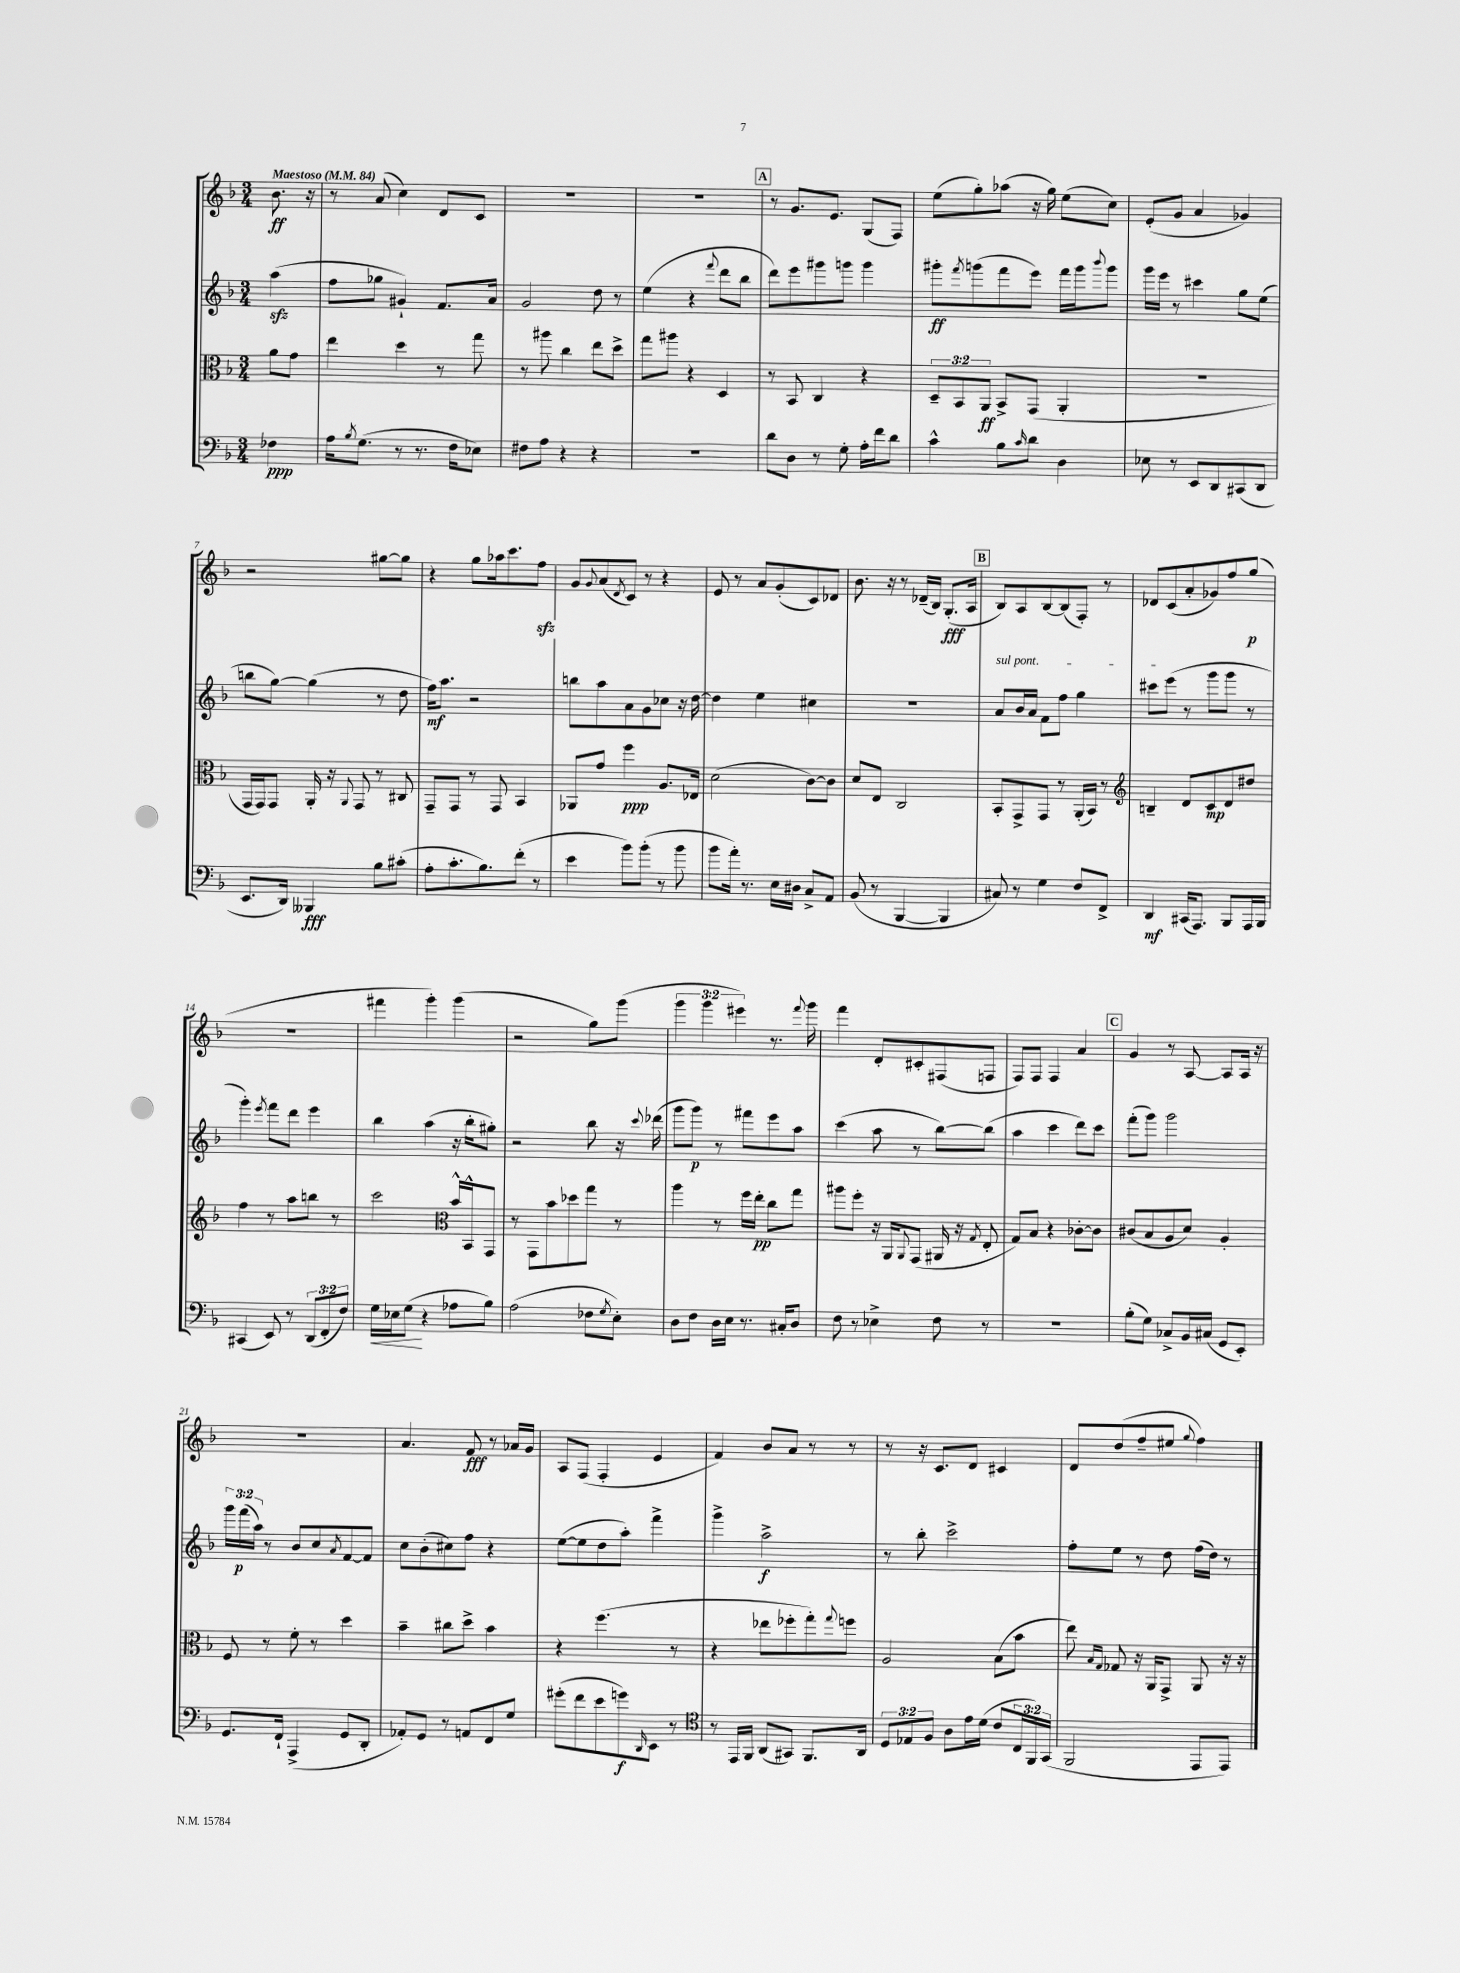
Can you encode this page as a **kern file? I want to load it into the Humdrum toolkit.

**kern	**dynam	**kern	**dynam	**kern	**dynam	**kern	**dynam
*part4	*part4	*part3	*part3	*part2	*part2	*part1	*part1
*staff4	*staff4	*staff3	*staff3	*staff2	*staff2	*staff1	*staff1
*clefF4	*	*clefC3	*	*clefG2	*	*clefG2	*
*k[b-]	*	*k[b-]	*	*k[b-]	*	*k[b-]	*
*M3/4	*	*M3/4	*	*M3/4	*	*M3/4	*
*MM84	*	*MM84	*	*MM84	*	*MM84	*
=	=	=	=	=	=	=	=
!	!	!	!	!	!	!LO:TX:a:B:t=Maestoso	!
4F-X\	ppp	8a\L	.	(4aazz\	.	8.b-\	ff
.	.	8g\J	.	.	.	.	.
.	.	.	.	.	.	16r	.
=1	=1	=1	=1	=1	=1	=1	=1
16A\KL	.	4ee\	.	8ff\L	.	8r	.
8qB-/	.	.	.	.	.	.	.
(8.G\J	.	.	.	.	.	.	.
.	.	.	.	8gg-X\J	.	(8a/	.
8r	.	4dd\	.	4g#X`/)	.	4cc\)	.
8.r	.	.	.	.	.	.	.
.	.	8r	.	8.f/L	.	8d/L	.
16F\KL	.	.	.	.	.	.	.
8E-X\J)	.	8gg\	.	.	.	8c/J	.
.	.	.	.	16a/Jk	.	.	.
=2	=2	=2	=2	=2	=2	=2	=2
8F#X\L	.	8r	.	2g/	.	2.r	.
8A\J	.	8aa#X\	.	.	.	.	.
4r	.	4cc\	.	.	.	.	.
4r	.	8ee\L	.	8dd\	.	.	.
.	.	8dd^\J	.	8r	.	.	.
=3	=3	=3	=3	=3	=3	=3	=3
2.r	.	8gg\L	.	(4ee\	.	2.r	.
.	.	8aa#X\J	.	.	.	.	.
.	.	4r	.	4r	.	.	.
.	.	.	.	8qqfff/	.	.	.
.	.	4D/	.	8ddd\L	.	.	.
.	.	.	.	8bb-\J	.	.	.
!!LO:REH:place=s1:t=A
=4	=4	=4	=4	=4	=4	=4	=4
8d\L	.	8r	.	8ddd\L)	.	8r	.
8D\J	.	8BB-/	.	8eee\	.	8.g/L	.
8r	.	4C/	.	8ggg#X\	.	.	.
.	.	.	.	.	.	8.e/J	.
8G'\	.	.	.	8gggn\J	.	.	.
16A'\LL	.	4r	.	4ggg\	.	(8G/L	.
16f\J	.	.	.	.	.	.	.
8d\J	.	.	.	.	.	8F/J)	.
=5	=5	=5	=5	=5	=5	=5	=5
4c^^\	.	12D~/L	.	8ggg#X'\L	ff	(8ee\L	.
.	.	12BB-/	.	.	.	.	.
.	.	.	.	8qfff/	.	.	.
.	.	.	.	(8gggn\	.	8gg'\)	.
.	.	12AA/J	ff	.	.	.	.
8B-\L	.	8BB-^/L	.	8fff\	.	(8aa-X\J	.
16qqc/	.	.	.	.	.	.	.
8d\J	.	(8GG/J	.	8eee\J)	.	16r	.
.	.	.	.	.	.	16gg\)	.
4D\	.	4AA'/	.	16fff\LL	.	(8ee\L	.
.	.	.	.	16ggg\J	.	.	.
.	.	.	.	8qqbbb-/	.	.	.
.	.	.	.	8ggg\J	.	8cc\J)	.
=6	=6	=6	=6	=6	=6	=6	=6
8E-X\	.	2.r	.	16ggg\LL	.	(8e'/L	.
.	.	.	.	16eee\JJ	.	.	.
8r	.	.	.	8r	.	8g/J	.
8EE/L	.	.	.	4ccc#X\	.	4a/	.
8DD/	.	.	.	.	.	.	.
(8CC#X/	.	.	.	8gg\L	.	4g-X/)	.
8DD/J	.	.	.	(8ee\J	.	.	.
!!LO:LB:g=z
=7	=7	=7	=7	=7	=7	=7	=7
8.EE/L	.	16GG/LL	.	8bbn\L	.	2r	.
.	.	16GG/J)	.	.	.	.	.
.	.	8GG/J	.	[8gg\J)	.	.	.
16DD/Jk)	.	.	.	.	.	.	.
4BBB--X/	fff	16AA'/	.	(4gg\]	.	.	.
.	.	16r	.	.	.	.	.
.	.	8qqAA/	.	.	.	.	.
.	.	8GG/	.	.	.	.	.
8B-\L	.	8r	.	8r	.	[8gg#X\L	.
(8c#X'\J	.	8C#X/	.	8dd\	.	8gg#\J]	.
=8	=8	=8	=8	=8	=8	=8	=8
8A'\L	.	8GG~/L	.	16ff\KL)	mf	4r	.
.	.	.	.	8.aa\J	.	.	.
8.c'\	.	8GG/J	.	.	.	.	.
.	.	8r	.	2r	.	8gg\L	.
8.B-\)	.	.	.	.	.	.	.
.	.	8GG/	.	.	.	16aa-X\k	.
.	.	.	.	.	.	8.ccc\	.
(8f'\J	.	4BB-/	.	.	.	.	.
8r	.	.	.	.	.	8ffzz\J	.
=9	=9	=9	=9	=9	=9	=9	=9
4e\	.	8AA-X/L	.	8bbn\L	.	8g/L	.
.	.	.	.	.	.	8qqg/	.
.	.	8g/J	.	8aa\	.	(8a/	.
.	.	.	.	.	.	8qd/	.
8b-\L)	.	4ff\	ppp	8a\	.	8c/J)	.
(8b-'\J	.	.	.	8g\	.	8r	.
8r	.	8.A/L	.	8cc-X\J	.	4r	.
8b-\	.	.	.	16r	.	.	.
.	.	16E-X/Jk	.	[16dd\	.	.	.
=10	=10	=10	=10	=10	=10	=10	=10
8b-\L	.	(2d\	.	4dd\]	.	8e/	.
16a'\Jk)	.	.	.	.	.	8r	.
8.r	.	.	.	.	.	.	.
.	.	.	.	4ee\	.	8a/L	.
16E\LL	.	.	.	.	.	(8g'/	.
16D#X\JJ	.	.	.	.	.	.	.
8C^/L	.	[8c\L)	.	4cc#X\	.	8c/)	.
8AA/J	.	8c\J]	.	.	.	8d-X/J	.
=11	=11	=11	=11	=11	=11	=11	=11
(8BB-/	.	8d/L	.	2.r	.	8.b-\	.
8r	.	8E/J	.	.	.	.	.
.	.	.	.	.	.	16r	.
[4BBB-/	.	2C/	.	.	.	8r	.
.	.	.	.	.	.	(16d-X~/LL	.
.	.	.	.	.	.	16B-/JJ)	.
4BBB-/]	.	.	.	.	.	(8.G'/L	fff
.	.	.	.	.	.	16A/Jk	.
!!LO:REH:place=s1:t=B
=12	=12	=12	=12	=12	=12	=12	=12
!	!	!	!	!LO:TX:a:i:t=sul pont.	!	!	!
8C#X/)	.	8BB-'/L	.	8a/L	.	8B-/L)	.
8r	.	8GG^/	.	16b-/L	.	8A/	.
.	.	.	.	16a/JJ	.	.	.
4G\	.	8GG/J	.	8f\L	.	[8B-/	.
.	.	8r	.	8ff\J	.	(8B-/]	.
8F/L	.	(16AA'/LL	.	4gg\	.	8F'/J)	.
.	.	16BB-/JJ)	.	.	.	.	.
8FF^/J	.	8r	.	.	.	8r	.
=13	=13	=13	=13	=13	=13	=13	=13
*	*	*clefG2	*	*	*	*	*
4DD/	mf	4Bn~/	.	8ccc#X\L	.	8d-X/L	.
.	.	.	.	(8eee\J	.	(8c/	.
(16CC#X/KL	.	8d/L	.	8r	.	8a'/	.
8.AAA/J)	.	.	.	.	.	.	.
.	.	8c/	mp	8ggg\L	.	8g-X/)	.
8BBB-/L	.	8d/	.	8ggg\J	.	8ff/	.
16AAA/L	.	8dd#X/J	.	8r	.	(8gg/J	p
16BBB-/JJ	.	.	.	.	.	.	.
!!LO:LB:g=z
=14	=14	=14	=14	=14	=14	=14	=14
(4CC#X/	.	4ff\	.	4ggg'\)	.	2.r	.
.	.	.	.	8qeee/	.	.	.
8EE/)	.	8r	.	8fff\L	.	.	.
8r	.	8aa\L	.	8ddd\J	.	.	.
(12DD/L	.	8bbn\J	.	4eee\	.	.	.
12FF'/	.	.	.	.	.	.	.
.	.	8r	.	.	.	.	.
12F/J)	.	.	.	.	.	.	.
=15	=15	=15	=15	=15	=15	=15	=15
!	!LO:HP:b	!	!	!	!	!	!
16G\LL	<	2ccc\	.	4bb-\	.	4fff#X\	.
16E-X\J	.	.	.	.	.	.	.
(8G\J	.	.	.	.	.	.	.
4r	[	.	.	(4aa\	.	4ggg'\)	.
*	*	*clefC3	*	*	*	*	*
8A-X\L	.	16b-^^/LL	.	16r	.	(4ggg\	.
.	.	16BB-^^/J	.	16bb-'\KL	.	.	.
8B-\J)	.	8GG/J	.	8gg#X'\J)	.	.	.
=16	=16	=16	=16	=16	=16	=16	=16
(2A\	.	8r	.	2r	.	2r	.
.	.	8GG\L	.	.	.	.	.
.	.	8b-\	.	.	.	.	.
.	.	8dd-X\	.	.	.	.	.
8F-X\L	.	8gg\J	.	8bb-\	.	8gg\L)	.
8qG/	.	.	.	.	.	.	.
8E'\J)	.	8r	.	16r	.	(8ggg\J	.
.	.	.	.	8qqccc/	.	.	.
.	.	.	.	(16ddd-X\	.	.	.
=17	=17	=17	=17	=17	=17	=17	=17
8D\L	.	4aa\	.	8ggg\L	.	6ggg\	.
8F\J	.	.	.	8ggg\J)	p	.	.
.	.	.	.	.	.	6ggg\	.
16D\LL	.	8r	.	8r	.	.	.
16E\JJ	.	.	.	.	.	.	.
.	.	.	.	.	.	6eee#X\)	.
8.r	.	16ff\LL	.	8fff#X\L	.	.	.
.	.	16ee'\JJ	pp	.	.	.	.
.	.	8cc\L	.	8eee\	.	8.r	.
16C#X'/KL	.	.	.	.	.	.	.
8D/J	.	8gg\J	.	8aa\J	.	.	.
.	.	.	.	.	.	8qqfff/	.
.	.	.	.	.	.	16ggg\	.
=18	=18	=18	=18	=18	=18	=18	=18
8F\	.	8aa#X\L	.	(4ccc\	.	4fff\	.
8r	.	8ff'\J	.	.	.	.	.
4E-X^\	.	16r	.	8aa\	.	8d'/L	.
.	.	16AA/KL	.	.	.	.	.
.	.	8qqAA/	.	.	.	.	.
.	.	(8GG/J	.	8r	.	8c#X'/	.
8F\	.	16AA#X/	.	[8bb-\L)	.	(8F#X/	.
.	.	16r	.	.	.	.	.
.	.	8qG/	.	.	.	.	.
8r	.	8E'/	.	(8bb-\J]	.	8Fn/J	.
=19	=19	=19	=19	=19	=19	=19	=19
2.r	.	8G/L)	.	4aa\	.	8F/L)	.
.	.	8B-/J	.	.	.	8F/J	.
.	.	4r	.	4ccc\	.	4F/	.
.	.	[8c-X'\L	.	8ddd\L)	.	4a/	.
.	.	8c-\J]	.	8ccc\J	.	.	.
!!LO:REH:place=s1:t=C
=20	=20	=20	=20	=20	=20	=20	=20
(8B-'\L	.	(8c#X/L	.	(8fff'\L	.	4g/	.
8G\J)	.	8B-/	.	8ggg\J)	.	.	.
8C-X^/L	.	8A/	.	2ggg\	.	8r	.
16BB-/L	.	8d/J)	.	.	.	[8A/	.
(16C#X/JJ	.	.	.	.	.	.	.
8GG/L	.	4A'/	.	.	.	8A/L]	.
8EE'/J)	.	.	.	.	.	16A/Jk	.
.	.	.	.	.	.	16r	.
!!LO:LB:g=z
=21	=21	=21	=21	=21	=21	=21	=21
8.GG/L	.	8F/	.	24ggg\LL	.	2.r	.
.	.	.	.	(24fff\	p	.	.
.	.	.	.	24aa\JJ)	.	.	.
.	.	8r	.	8r	.	.	.
16FF`/Jk	.	.	.	.	.	.	.
(4AAA^/	.	8f'\	.	8b-/L	.	.	.
.	.	8r	.	8cc/	.	.	.
.	.	.	.	8qa/	.	.	.
8GG/L	.	4dd\	.	[8f/	.	.	.
8DD'/J	.	.	.	8f/J]	.	.	.
=22	=22	=22	=22	=22	=22	=22	=22
8AA-X'/L)	.	4b-~\	.	8cc\L	.	4.a/	.
8GG/J	.	.	.	(8b-'\	.	.	.
8r	.	8cc#X\L	.	8cc#X\)	.	.	.
8AAn/L	.	8dd^\J	.	8ff\J	.	8f/	fff
8FF/	.	4b-\	.	4r	.	8r	.
8G/J	.	.	.	.	.	16a-X/LL	.
.	.	.	.	.	.	16g/JJ	.
=23	=23	=23	=23	=23	=23	=23	=23
(8g#X'\L	.	4r	.	([8ee\L	.	8A/L	.
8f\	.	.	.	8ee\]	.	(8F/J	.
8e\	.	(4.ff\	.	8dd\	.	4F'/	.
8gn\)	f	.	.	8aa'\J)	.	.	.
16qqDD/	.	.	.	.	.	.	.
8EE\J	.	.	.	4fff^\	.	4e/	.
8r	.	8r	.	.	.	.	.
=24	=24	=24	=24	=24	=24	=24	=24
*clefC4	*	*	*	*	*	*	*
8r	.	4r	.	4ggg^\	.	4f/)	.
16EE/LL	.	.	.	.	.	.	.
16FF/JJ	.	.	.	.	.	.	.
(8AA/L	.	8ee-X\L	.	2aa^\	f	8b-/L	.
8GG#X/J)	.	8ff-X'\	.	.	.	8a/J	.
8.FF/L	.	8gg'\)	.	.	.	8r	.
.	.	8qqgg/	.	.	.	.	.
.	.	8ffn\J	.	.	.	8r	.
16AA/Jk	.	.	.	.	.	.	.
=25	=25	=25	=25	=25	=25	=25	=25
12D/L	.	2A/	.	8r	.	8r	.
12E-X/	.	.	.	.	.	.	.
.	.	.	.	8bb-'\	.	16r	.
12F/J	.	.	.	.	.	.	.
.	.	.	.	.	.	8.c/L	.
8A\L	.	.	.	2ccc^\	.	.	.
16e\L	.	.	.	.	.	8d/J	.
(16d\JJ	.	.	.	.	.	.	.
8c/L	.	(8B-\L	.	.	.	4c#X/	.
24C/L	.	8b-\J	.	.	.	.	.
24FF/)	.	.	.	.	.	.	.
(24GG/JJ	.	.	.	.	.	.	.
=26	=26	=26	=26	=26	=26	=26	=26
2FF/	.	8ee\)	.	8ff'\L	.	8d/L	.
.	.	16qqB-/LL	.	.	.	.	.
.	.	16qqG/JJ	.	.	.	.	.
.	.	8G-X/	.	8ee\J	.	(8dd/	.
.	.	16r	.	8r	.	8ff~/	.
.	.	16AA/KL	.	.	.	.	.
.	.	8GG^/J	.	8dd\	.	8ee#X/J	.
.	.	.	.	.	.	8qqgg/	.
8EE/L	.	8AA/	.	(16ff\LL	.	4ff\)	.
.	.	.	.	16dd\JJ)	.	.	.
8EE/J)	.	16r	.	8r	.	.	.
.	.	16r	.	.	.	.	.
==	==	==	==	==	==	==	==
*-	*-	*-	*-	*-	*-	*-	*-
